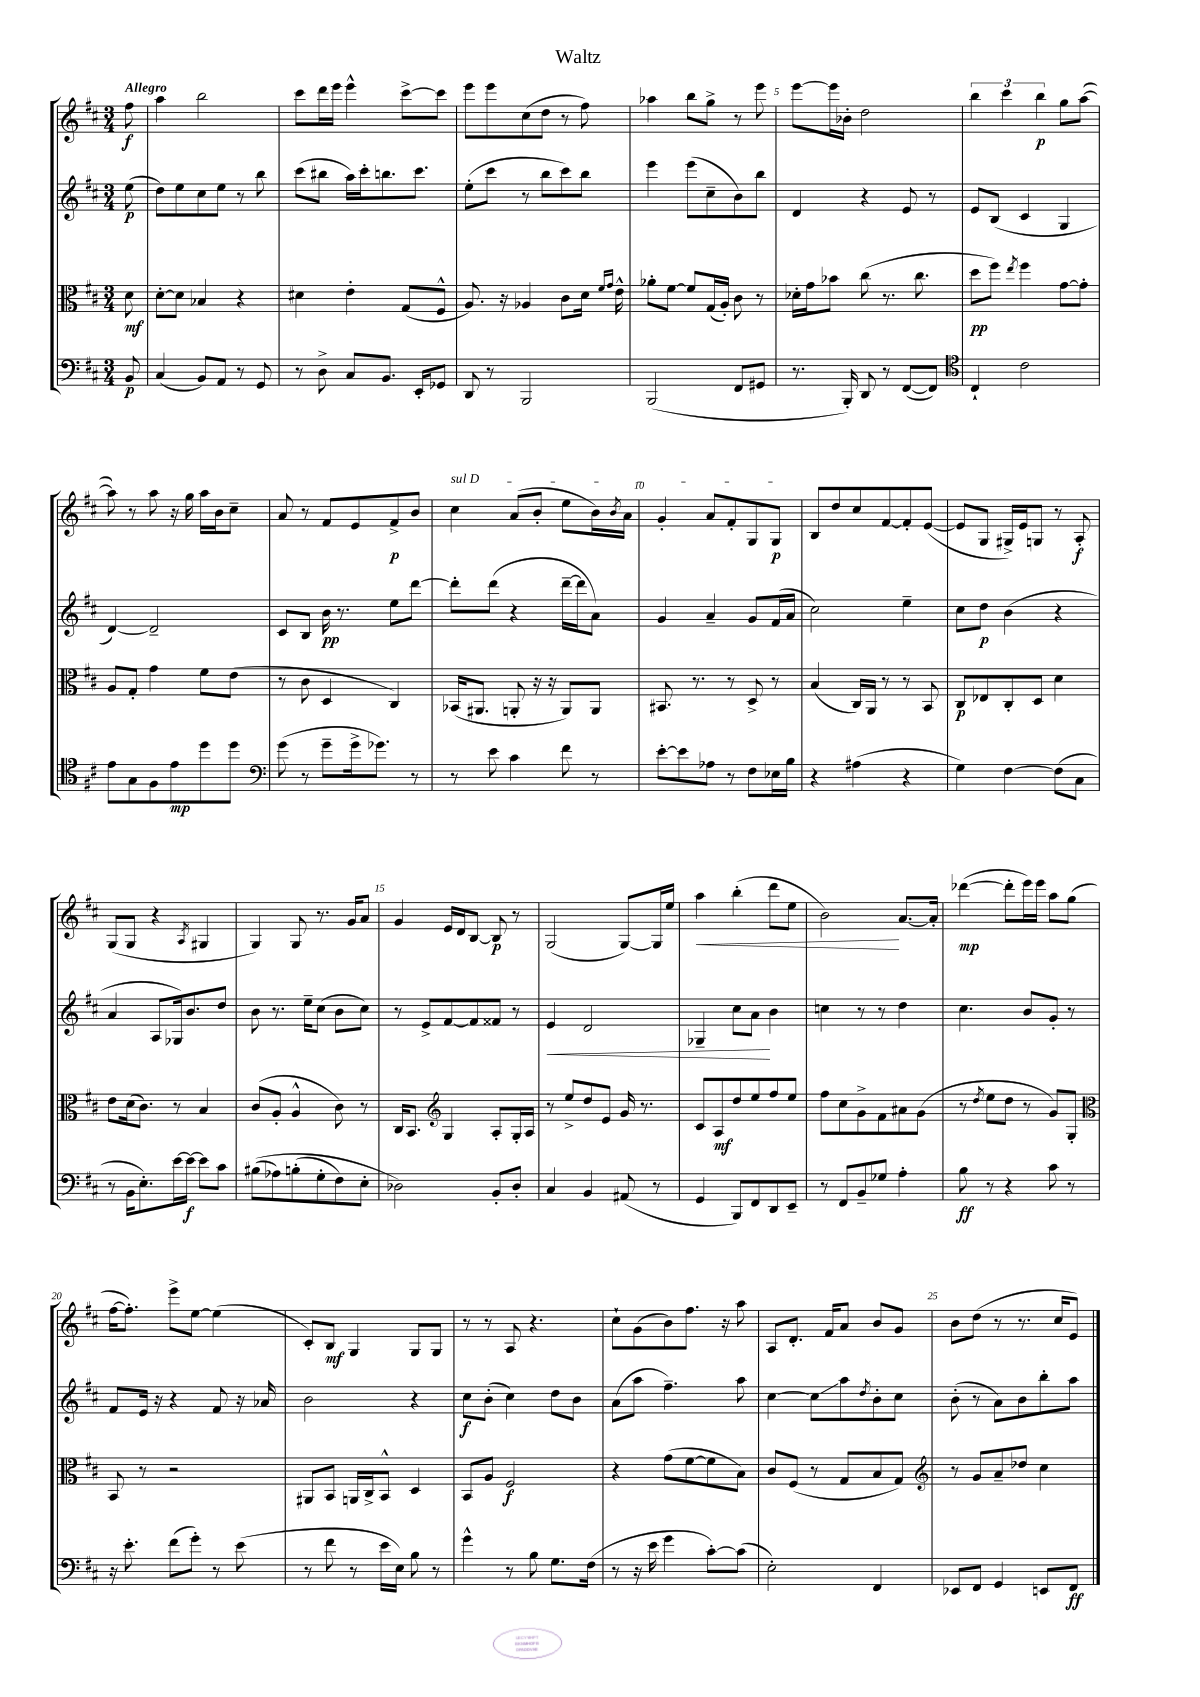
\header { title = "Waltz" }
<<
\new StaffGroup <<
\new Staff = "s0" {
    \clef treble \key d \major \numericTimeSignature \time 3/4 \partial 8 \tempo "Allegro"
    fis''8\f |
    a''4 b''2 |
    cis'''8 d'''16 e'''16 e'''4-^ cis'''8~-> cis'''8 |
    e'''8 e'''8 cis''8( d''8 r8 fis''8) |
    aes''4 b''8 g''8-> r8 e'''8 |
    e'''8~ e'''16 bes'16-. d''2 |
    \tuplet 3/2 { b''4 cis'''4 b''4\p } g''8 a''8~( |
    a''8) r8 a''8 r16 g''16 a''16 b'16 cis''8-- |
    a'8 r8 fis'8 e'8 fis'8->\p b'8 |
    \once \override TextSpanner.bound-details.left.text = \markup { \italic "sul D" } cis''4\startTextSpan a'8( b'8-. e''8 b'16) \acciaccatura { b'8 } a'16 |
    g'4-. a'8 fis'8-. g8 g8\p\stopTextSpan |
    b8 d''8 cis''8 fis'8~ fis'8-. e'8~( |
    e'8 g8 gis16->) e'16 g8 r8 a8-.\f |
    g8( g8 r4 \acciaccatura { a8 } gis4 |
    g4) g8 r8. g'16 a'8 |
    g'4 e'16 d'16 b8~ b8\p r8 |
    g2( g8~) g16 e''16 |
    a''4\< b''4-.( d'''8 e''8 |
    b'2\!) a'8.~ a'16-. |
    des'''4~\mp( des'''8-. e'''16) e'''16 a''8 g''8( |
    fis''16~ fis''8.-.) e'''8-> e''8~ e''4( |
    cis'8-.) b8\mf g4 g8 g8 |
    r8 r8 a8 r4. |
    cis''8-! g'8( b'8) fis''8. r16 a''8 |
    a8 d'8.-. fis'16 a'8 b'8 g'8 |
    b'8 d''8( r8 r8. cis''16 e'8) \bar "|." |
}
\new Staff = "s1" {
    \clef treble \key d \major \numericTimeSignature \time 3/4 \partial 8
    e''8\p( |
    d''8) e''8 cis''8 e''8 r8 b''8 |
    cis'''8( bis''8 a''16) cis'''16-. b''8. cis'''8. |
    e''8-.( cis'''8 r8 b''8 cis'''8) b''8 |
    e'''4 e'''8( cis''8-- b'8) b''8 |
    d'4 r4 e'8 r8 |
    e'8 b8( cis'4 g4 |
    d'4~) d'2-- |
    cis'8 b8 b'16\pp r8. e''8 d'''8~ |
    d'''8-. d'''8( r4 d'''16~-- d'''16 a'8) |
    g'4 a'4-- g'8 fis'16( a'16 |
    cis''2) e''4-- |
    cis''8 d''8\p b'4( r4 |
    a'4 a8 ges16) b'8. d''8 |
    b'8 r8. e''16-- cis''8( b'8 cis''8) |
    r8 e'8-> fis'8~ fis'8 fisis'8 r8 |
    e'4\< d'2 |
    ges4-- cis''8 a'8\! b'4 |
    c''4 r8 r8 d''4 |
    cis''4. b'8 g'8-. r8 |
    fis'8 e'16 r16 r4 fis'8 r16 aes'16 |
    b'2 r4 |
    cis''8\f b'8-.( cis''4) d''8 b'8 |
    a'8( a''8 fis''4.--) a''8 |
    cis''4~ cis''8\glissando a''8 \acciaccatura { d''8 } b'8-. cis''8 |
    b'8-.( r8 a'8) b'8 b''8-. a''8 \bar "|." |
}
\new Staff = "s2" {
    \clef alto \key d \major \numericTimeSignature \time 3/4 \partial 8
    d'8\mf |
    d'8~-. d'8 bes4 r4 |
    dis'4 e'4-. g8( fis8-^ |
    a8.) r16 aes4 cis'8 d'16 \grace { fis'16 g'16 } e'16-^ |
    aes'8-. fis'8~ fis'8 g16( a16-.) cis'8 r8 |
    des'16-. g'16 bes'8 cis''8( r8. cis''8. |
    d''8\pp fis''8) \acciaccatura { e''8 } fis''4 g'8~ g'8-. |
    a8 g8-. g'4 fis'8 e'8( |
    r8 cis'8 d4 cis4) |
    bes,16( ais,8. a,8-. r16 r16 a,8) a,8 |
    bis,8. r8. r8 d8-> r8 |
    b4( cis16) a,16 r8 r8 b,8 |
    cis8\p ees8 cis8-. d8 d'4 |
    e'8 d'16( cis'8.) r8 b4 |
    cis'8( a8-. a4-^ cis'8) r8 |
    cis16 b,8. \clef treble g4 a8-. g16-. a16 |
    r8 e''8-> d''8 e'8 g'16 r8. |
    cis'8 a8\mf d''8 e''8 fis''8 e''8 |
    fis''8 cis''8 g'8-> fis'8 ais'8 g'8( |
    r8 \acciaccatura { d''8 } e''8 d''8 r8 g'8) g8-. |
    \clef alto b,8 r8 r2 |
    ais,8 b,8 a,16 cis16-> b,8-^ d4 |
    b,8 a8 fis2\f |
    r4 g'8( fis'8~ fis'8 b8) |
    cis'8 fis8( r8 g8 b8 g8) |
    \clef treble r8 g'8 a'8-- des''8 cis''4 \bar "|." |
}
\new Staff = "s3" {
    \clef bass \key d \major \numericTimeSignature \time 3/4 \partial 8
    b,8\p |
    cis4( b,8) a,8 r8 g,8 |
    r8 d8-> cis8 b,8. e,16-. ges,8 |
    d,8 r8 b,,2 |
    b,,2( fis,8 gis,8 |
    r8. b,,16-.) d,8 r8 fis,8~( fis,8) |
    \clef tenor cis4-! cis'2 |
    e'8 g8 fis8 e'8\mp d''8 d''8 |
    \clef bass g'8( r8 g'8-- g'16-> ges'8.) r8 |
    r8 e'8 cis'4 fis'8 r8 |
    e'8~-. e'8 aes8 r8 fis8 ees16 b16 |
    r4 ais4( r4 |
    g4) fis4~ fis8( cis8 |
    r8 b,16 e8.-.) e'16~ e'16~\f e'8 cis'8 |
    bis8(\( aes8) b8-.( g8-. fis8) e8-. |
    des2\) b,8-. des8-. |
    cis4 b,4 ais,8( r8 |
    g,4 b,,8) fis,8 d,8 e,8-- |
    r8 fis,8 b,8-- ges8 a4-. |
    b8\ff r8 r4 cis'8 r8 |
    r16 e'8.-. fis'8( g'8-.) r8 e'8( |
    r8 fis'8 r8 e'16 e16) b8 r8 |
    g'4-^ r8 b8 g8. fis16( |
    r8 r16 e'16 g'4 cis'8~-.) cis'8( |
    e2-.) fis,4 |
    ees,8 fis,8 g,4 e,8 fis,8\ff \bar "|." |
}
>>
>>
\layout { \context { \Score \override BarNumber.break-visibility = ##(#f #t #t) barNumberVisibility = #(every-nth-bar-number-visible 5) } }
